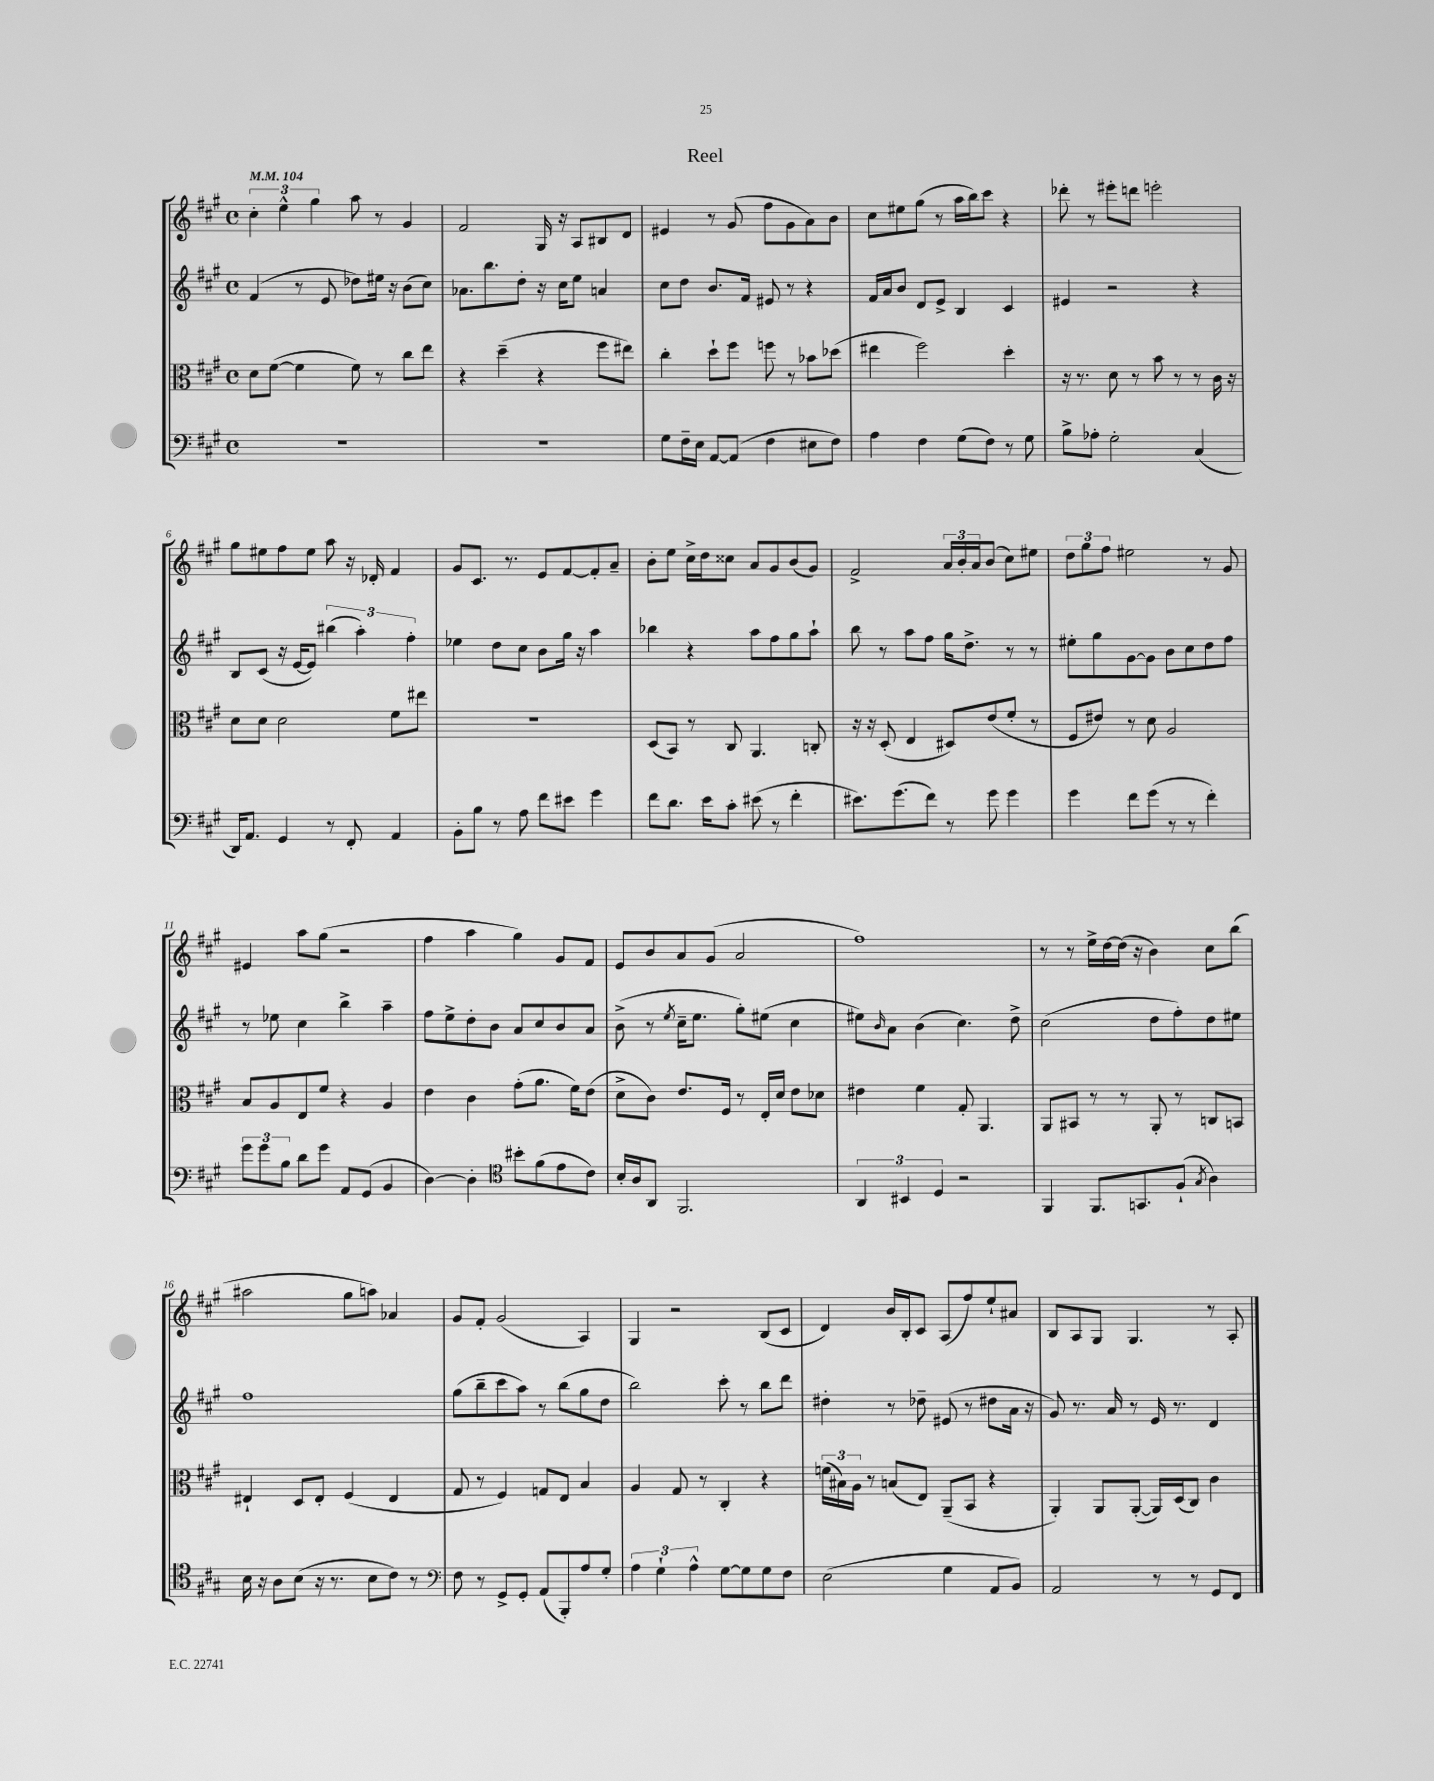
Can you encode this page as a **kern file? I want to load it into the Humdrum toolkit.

**kern	**kern	**kern	**kern
*staff4	*staff3	*staff2	*staff1
*clefF4	*clefC3	*clefG2	*clefG2
*k[f#c#g#]	*k[f#c#g#]	*k[f#c#g#]	*k[f#c#g#]
*M4/4	*M4/4	*M4/4	*M4/4
*met(c)	*met(c)	*met(c)	*met(c)
*MM104	*MM104	*MM104	*MM104
1r	8d	(4f#	6cc#'
.	([8f#	.	.
.	.	.	6ee^^
.	4f#]	8r	.
.	.	.	6gg#
.	.	8e	.
.	8f#)	8dd-)	8aa
.	8r	16ee#	8r
.	.	16r	.
.	8cc#	(8b	4g#
.	8ee	8cc#)	.
=	=	=	=
1r	4r	8.a-	2f#
.	.	8.bb	.
.	(4dd~	.	.
.	.	8dd'	.
.	4r	16r	16G#
.	.	16cc#	16r
.	.	8ee	8A
.	8ff#	4a	8B#
.	8ee#)	.	8d
=	=	=	=
8G#	4cc#'	8cc#	4e#
16F#~	.	8dd	.
16E	.	.	.
[8AA	8dd`	8.b	8r
(8AA]	8ff#	.	(8g#
.	.	16f#	.
4F#	8ff	8e#	8ff#
.	8r	8r	8g#
8E#	8b-	4r	8a)
8F#)	(8dd-	.	8b
=	=	=	=
4A	4ee#	16f#	8cc#
.	.	16a	.
.	.	8b	8ee#
4F#	2ff#)	8d	(8gg#
.	.	8e^	8r
(8G#	.	4B	16aa
.	.	.	16bb)
8F#)	.	.	8ccc#
8r	4dd'	4c#	4r
8G#	.	.	.
=	=	=	=
8B^	16r	4e#	8ddd-'
.	8.r	.	.
8A-'	.	.	8r
2G#'	8d	2r	8eee#'
.	8r	.	8ddd
.	8b	.	2eee'
.	8r	.	.
(4C#	8r	4r	.
.	16c#	.	.
.	16r	.	.
=	=	=	=
16DD)	8d	8B	8gg#
8.AA	.	.	.
.	8d	(8c#	8ee#
4GG#	2d	16r	8ff#
.	.	[16e	.
.	.	8e])	8ee#
8r	.	(6bb#	8aa
8FF#'	.	.	16r
.	.	6aa')	.
.	.	.	16d-'
4AA	8f#	.	4f#
.	.	6ff#'	.
.	8ee#	.	.
=	=	=	=
8BB'	1r	4ee-	8g#
8B	.	.	8.c#
8r	.	8dd	.
.	.	.	8.r
8A	.	8cc#	.
8f#	.	8b	8e
8e#	.	16gg#	[8f#
.	.	16r	.
4g#	.	4aa	8f#']
.	.	.	8a~
=	=	=	=
8f#	(8D	4bb-	8b'
8.d	8BB)	.	8ee
.	8r	4r	16cc#^
16e	.	.	16dd
8c#'	8C#	.	8cc##
(8e#	4.AA	8aa	8a
8r	.	8ff#	8g#
4f#'	.	8gg#	(8b
.	8C'	8aa`	8g#)
=	=	=	=
8.e#)	16r	8bb	2f#^
.	16r	.	.
.	(8D'	8r	.
(8.g#	.	.	.
.	4E	8aa	.
8f#)	.	8ff#	.
8r	8D#)	16gg#	24a
.	.	.	24b'
.	.	8.dd^	.
.	.	.	24a
8g#	(8e	.	(8b
4g#	8f#'	8r	8cc#)
.	8r	8r	8ee#
=	=	=	=
4g#	8F#	8ee#'	12dd
.	.	.	12gg#
.	8e#)	8gg#	.
.	.	.	12ff#
8f#	8r	[8g#	2ee#
(8g#	8d	8g#]	.
8r	2A	8b	.
8r	.	8cc#	.
4f#')	.	8dd	8r
.	.	8ff#	8g#
=	=	=	=
12g#	8B	8r	4e#
12g#	.	.	.
.	8A	8ee-	.
12B	.	.	.
8d	8E	4cc#	8aa
8g#	8f#	.	(8gg#
8AA	4r	4bb^	2r
(8GG#	.	.	.
4BB	4A	4aa~	.
=	=	=	=
[4D)	4e	8ff#	4ff#
.	.	8ee^	.
4D']	4c#	8dd'	4aa
.	.	8b	.
*clefC4	*	*	*
8b#'	(8g#'	8a	4gg#)
(8f#	8.a	8cc#	.
8e	.	8b	8g#
.	16f#)	.	.
8c#)	(8e	8a	8f#
=	=	=	=
16B'	8d^	(8b^	8e
16A	.	.	.
8AA	8c#)	8r	8b
.	.	8qee	.
2.FF#	8.e	16cc#~	8a
.	.	8.ee	.
.	.	.	(8g#
.	16F#	.	.
.	8r	8gg#')	2a
.	16E'	(8ee#	.
.	16d	.	.
.	8e	4cc#	.
.	8d-	.	.
=	=	=	=
6AA	4e#	8ee#)	1ff#)
.	.	16qqb	.
.	.	8a	.
6BB#	.	.	.
.	4f#	(4b	.
6D	.	.	.
2r	8G#'	4.cc#)	.
.	4.AA	.	.
.	.	8dd^	.
=	=	=	=
4FF#	8AA	(2cc#	8r
.	8BB#	.	8r
8.FF#	8r	.	16ee^
.	.	.	[16dd
.	8r	.	(16dd]
8.GG	.	.	16r
.	8AA'	8dd	4b)
(8F#`	8r	8ff#')	.
8qG#	.	.	.
4A)	8C	8dd	8cc#
.	8BB	8ee#	(8bb
=	=	=	=
16B	4E#`	1ff#	2aa#
16r	.	.	.
8A	.	.	.
(8B	8D	.	.
16r	8E#'	.	.
8.r	.	.	.
.	(4F#	.	8gg#
8B	.	.	8aa)
8c#)	4E#	.	4a-
8r	.	.	.
=	=	=	=
*clefF4	*	*	*
8F#	8G#	(8gg#	8g#
8r	8r	8bb~	8f#'
8GG#^	4F#)	8ccc#	(2g#
8GG#'	.	8aa)	.
(8AA	8G	8r	.
8BBB')	8E	(8bb	.
8A	4B	8gg#	4A)
8G#'	.	8dd	.
=	=	=	=
6A	4A	2bb)	4G#
6G#`	.	.	.
.	8G#	.	2r
6A^^	.	.	.
.	8r	.	.
[8G#	4C#'	8ccc#'	.
8G#]	.	8r	.
8G#	4r	8bb	(8B
8F#	.	8ddd	8c#
=	=	=	=
(2E	(24f	4dd#'	4d)
.	24B#)	.	.
.	24A	.	.
.	8r	.	.
.	(8B	8r	16b
.	.	.	16B'
.	8E)	8dd-~	8c#
4G#	(8AA~	(8e#	(8A
.	8BB	8r	8ff#)
8AA	4r	8dd#	8ee`
8BB)	.	16a	8a#
.	.	16r	.
=	=	=	=
2AA	4AA')	8g#)	8B
.	.	8.r	8A
.	8AA	.	8G#
.	.	16a	.
.	([8AA'	8r	4.G#
8r	16AA])	16e	.
.	(16D	8.r	.
8r	8C#)	.	.
8GG#	4c#	4d	8r
8FF#	.	.	8A'
==	==	==	==
*-	*-	*-	*-
